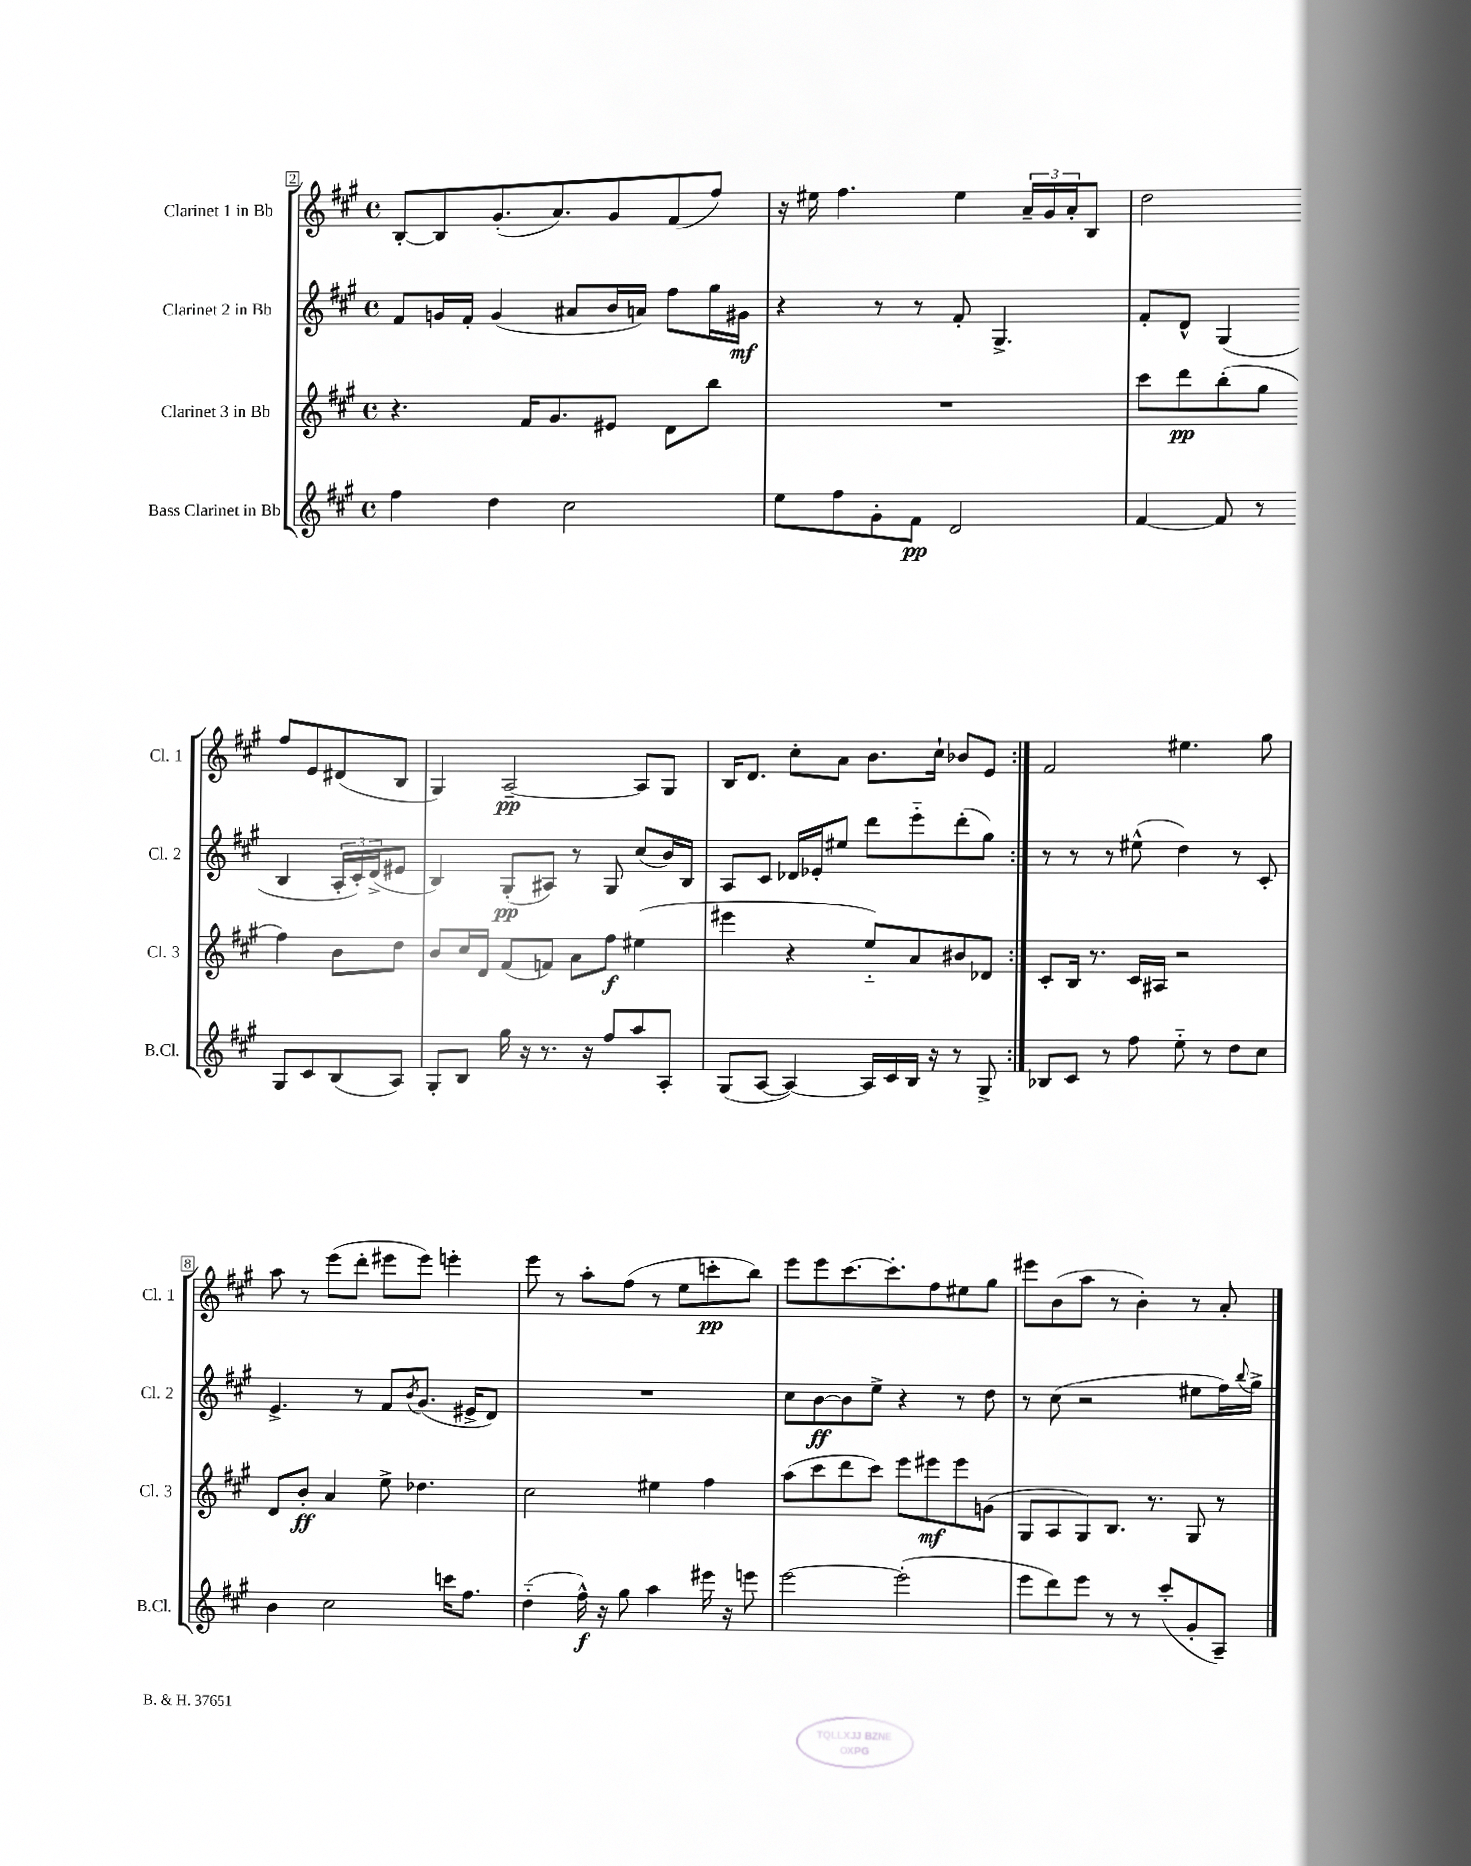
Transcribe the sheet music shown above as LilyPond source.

<<
\new StaffGroup <<
\new Staff = "s0" \with { instrumentName = "Clarinet 1 in Bb" shortInstrumentName = "Cl. 1" } {
    \clef treble \key a \major \defaultTimeSignature \time 4/4
    \repeat volta 2 { b8~-. b8 gis'8.-.( a'8.) gis'8 fis'8( fis''8) |
    r16 eis''16 fis''4. eis''4 \tuplet 3/2 { a'16-- gis'16 a'16-. } b8 |
    d''2 fis''8 e'8 dis'8( b8 |
    gis4) a2~--\pp a8 gis8 |
    b16 d'8. cis''8-. a'8 b'8. cis''16-! bes'8 e'8 | }
    fis'2 eis''4. gis''8 |
    a''8 r8 e'''8( d'''8-. eis'''8 eis'''8) e'''4-. |
    e'''8 r8 a''8-. fis''8( r8 e''8 c'''8-.\pp b''8) |
    e'''8 e'''8 cis'''8.~ cis'''8.-. fis''8 eis''8 gis''8 |
    eis'''8 b'8( a''8 r8 b'4-.) r8 a'8-. \bar "|." |
}
\new Staff = "s1" \with { instrumentName = "Clarinet 2 in Bb" shortInstrumentName = "Cl. 2" } {
    \clef treble \key a \major \defaultTimeSignature \time 4/4
    \repeat volta 2 { fis'8 g'16 fis'16-. g'4( ais'8 b'16 a'16) fis''8 gis''16 gis'16\mf |
    r4 r8 r8 fis'8-. gis4.-> |
    fis'8-. d'8-^ gis4( b4 \tuplet 3/2 { a16-. cis'16-.) d'16->( } eis'8 |
    b4) gis8-.\pp( ais8) r8 gis8 cis''8( b'16) b16 |
    a8 cis'8 des'16 ees'16-. eis''8 d'''8 e'''8-_ d'''8-.( gis''8) | }
    r8 r8 r8 eis''8-^( d''4) r8 cis'8-. |
    e'4.-> r8 fis'8 \acciaccatura { b'8 } gis'8.( eis'16-> d'8) |
    R1 |
    cis''8 b'8~\ff b'8 e''8-> r4 r8 d''8 |
    r8 cis''8( r2 eis''8 fis''16) \appoggiatura { b''8 } gis''16-> \bar "|." |
}
\new Staff = "s2" \with { instrumentName = "Clarinet 3 in Bb" shortInstrumentName = "Cl. 3" } {
    \clef treble \key a \major \defaultTimeSignature \time 4/4
    \repeat volta 2 { r4. fis'16 gis'8. eis'8 d'8 b''8 |
    R1 |
    cis'''8 d'''8\pp b''8-.( gis''8 fis''4) b'8 d''8 |
    b'8 cis''16 d'16 fis'8( f'8) a'8 fis''8\f eis''4( |
    eis'''4 r4 e''8-_) a'8 bis'8 des'8 | }
    cis'8-. b16 r8. cis'16 ais16 r2 |
    d'8 b'8-.\ff a'4 e''8-> des''4. |
    cis''2 eis''4 fis''4 |
    a''8( cis'''8 d'''8 cis'''8) e'''8 eis'''8\mf eis'''8 g'8( |
    gis8 a8 gis8) b8. r8. gis8 r8 \bar "|." |
}
\new Staff = "s3" \with { instrumentName = "Bass Clarinet in Bb" shortInstrumentName = "B.Cl." } {
    \clef treble \key a \major \defaultTimeSignature \time 4/4
    \repeat volta 2 { fis''4 d''4 cis''2 |
    e''8 fis''8 gis'8-. fis'8\pp d'2 |
    fis'4~ fis'8 r8 gis8 cis'8 b8( a8) |
    gis8-. b8 gis''16 r16 r8. r16 fis''8 a''8 a8-. |
    gis8( a8~ a4~) a16 cis'16 b16 r16 r8 gis8-> | }
    bes8 cis'8 r8 fis''8 e''8-_ r8 d''8 cis''8 |
    b'4 cis''2 c'''16 fis''8. |
    d''4-_( fis''16-^\f) r16 gis''8 a''4 eis'''16 r16 e'''8 |
    e'''2~ e'''2-.( |
    e'''8 d'''8) e'''8 r8 r8 cis'''8-.( gis'8-. a8--) \bar "|." |
}
>>
>>
\layout { \context { \Score currentBarNumber = #2 \override BarNumber.stencil = #(make-stencil-boxer 0.1 0.3 ly:text-interface::print) } }
